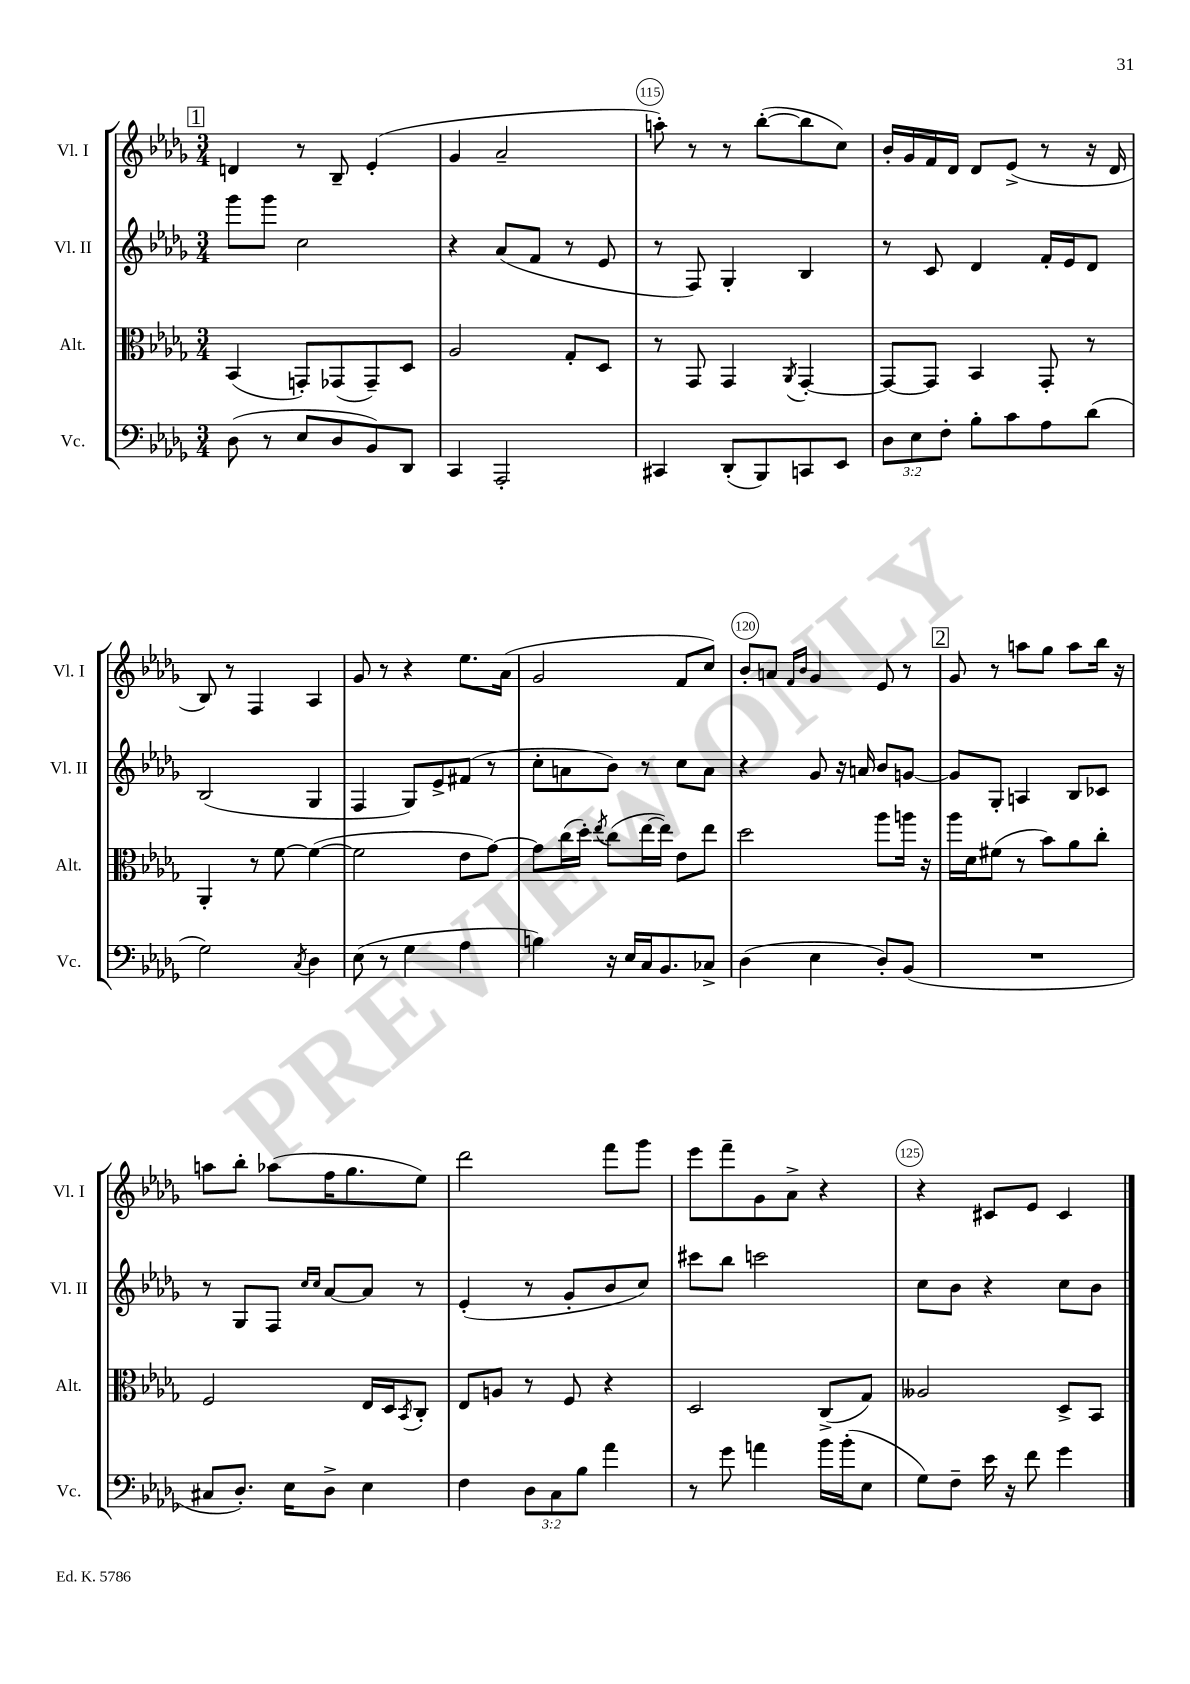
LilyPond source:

<<
\new StaffGroup <<
\new Staff = "s0" \with { instrumentName = "Vl. I" shortInstrumentName = "Vl. I" } {
    \clef treble \key des \major \numericTimeSignature \time 3/4
    \mark \markup { \box "1" } d'4 r8 bes8-- ees'4-.( |
    ges'4 aes'2-- |
    a''8-.) r8 r8 bes''8~-.( bes''8 c''8) |
    bes'16-. ges'16 f'16 des'16 des'8 ees'8->( r8 r16 des'16 |
    bes8) r8 f4 aes4 |
    ges'8 r8 r4 ees''8. aes'16( |
    ges'2 f'8 c''8) |
    bes'8-. a'8 \grace { f'16 bes'16 } ges'4 ees'8 r8 |
    \mark \markup { \box "2" } ges'8 r8 a''8 ges''8 a''8 bes''16 r16 |
    a''8 bes''8-. aes''8( f''16 ges''8. ees''8) |
    des'''2 f'''8 ges'''8 |
    ees'''8 f'''8-- ges'8 aes'8-> r4 |
    r4 cis'8 ees'8 cis'4 \bar "|." |
}
\new Staff = "s1" \with { instrumentName = "Vl. II" shortInstrumentName = "Vl. II" } {
    \clef treble \key des \major \numericTimeSignature \time 3/4
    \mark \markup { \box "1" } ges'''8 ges'''8 c''2 |
    r4 aes'8( f'8 r8 ees'8 |
    r8 f8) ges4-. bes4 |
    r8 c'8 des'4 f'16-. ees'16 des'8 |
    bes2( ges4 |
    f4 ges8) ees'8-> fis'8( r8 |
    c''8-. a'8 bes'8) r8 c''8 a'8 |
    r4 ges'8 r16 a'16 bes'8 g'8~ |
    \mark \markup { \box "2" } g'8 ges8-. a4 bes8 ces'8 |
    r8 ges8 f8 \grace { c''16 c''16 } aes'8~ aes'8 r8 |
    ees'4-.( r8 ges'8-. bes'8 c''8) |
    cis'''8 bes''8 c'''2 |
    c''8 bes'8 r4 c''8 bes'8 \bar "|." |
}
\new Staff = "s2" \with { instrumentName = "Alt." shortInstrumentName = "Alt." } {
    \clef alto \key des \major \numericTimeSignature \time 3/4
    \mark \markup { \box "1" } bes,4( g,8-.) ges,8( ges,8--) des8 |
    aes2 ges8-. des8 |
    r8 ges,8 ges,4 \acciaccatura { aes,8 } ges,4~-. |
    ges,8~ ges,8 bes,4 ges,8-. r8 |
    aes,4-. r8 f'8~ f'4~( |
    f'2 ees'8 ges'8~) |
    ges'8 c''16( des''16-.) \acciaccatura { ees''8 } c''8( ees''16~ ees''16) ees'8 ees''8 |
    des''2 aes''8 a''16 r16 |
    \mark \markup { \box "2" } aes''16 des'16 fis'8( r8 bes'8) aes'8 c''8-. |
    f2 ees16 des16 \acciaccatura { bes,8 } c8-. |
    ees8 a8 r8 f8 r4 |
    des2 c8->( ges8) |
    aeses2 des8-> bes,8 \bar "|." |
}
\new Staff = "s3" \with { instrumentName = "Vc." shortInstrumentName = "Vc." } {
    \clef bass \key des \major \numericTimeSignature \time 3/4 \override Staff.TupletNumber.text = #tuplet-number::calc-fraction-text
    \mark \markup { \box "1" } des8( r8 ees8 des8 bes,8) des,8 |
    c,4 aes,,2-. |
    cis,4 des,8-.( bes,,8) c,8 ees,8 |
    \tuplet 3/2 { des8 ees8 f8-. } bes8-. c'8 aes8 des'8( |
    ges2) \acciaccatura { c8 } des4 |
    ees8( r8 ges4 aes4 |
    b4) r16 ees16 c16 bes,8. ces8-> |
    des4( ees4 des8-.) bes,8( |
    \mark \markup { \box "2" } R2. |
    cis8 des8.-.) ees16 des8-> ees4 |
    f4 \tuplet 3/2 { des8 c8 bes8 } aes'4 |
    r8 ges'8 a'4 bes'16 bes'16-.( ees8 |
    ges8) f8-- ees'16 r16 f'8 ges'4 \bar "|." |
}
>>
>>
\layout { \context { \Score currentBarNumber = #113 \override BarNumber.break-visibility = ##(#f #t #t) barNumberVisibility = #(every-nth-bar-number-visible 5) \override BarNumber.stencil = #(make-stencil-circler 0.1 0.3 ly:text-interface::print) } }
